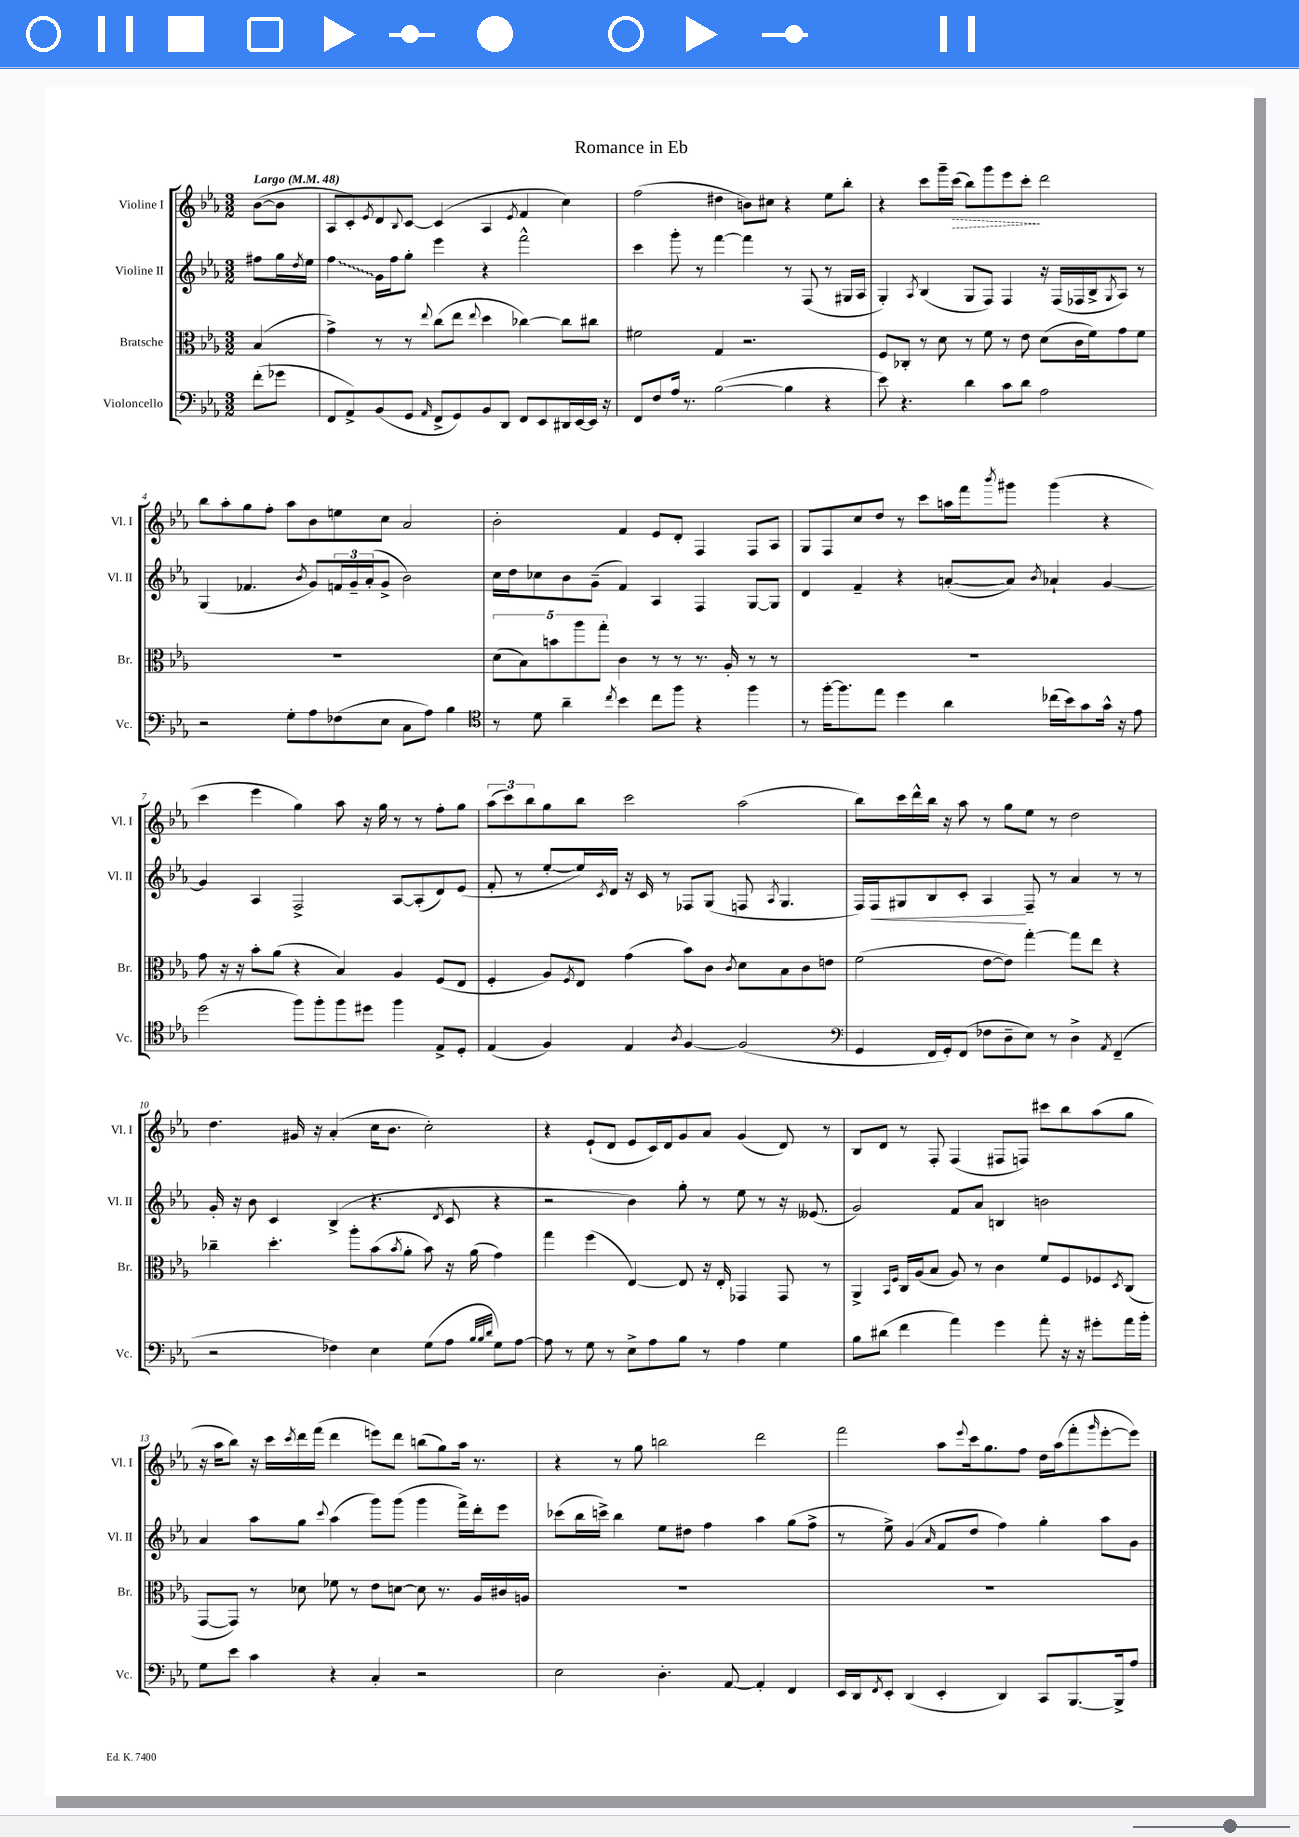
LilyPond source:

\header { title = "Romance in Eb" }
<<
\new StaffGroup <<
\new Staff = "s0" \with { instrumentName = "Violine I" shortInstrumentName = "Vl. I" } {
    \clef treble \key ees \major \numericTimeSignature \time 3/2 \partial 4 \tempo "Largo" 4 = 48
    bes'8~( bes'8 |
    aes8 c'8-.) \acciaccatura { ees'8 } d'8 \appoggiatura { bes8 } c'8~ c'4( aes4 \acciaccatura { ees'8 } f'4 c''4) |
    f''2( dis''4 b'8) cis''8 r4 ees''8 bes''8-. |
    r4 c'''8 g'''16-- \once \override Hairpin.style = #'dashed-line c'''16\>( bes''8) g'''8 ees'''8 c'''8-.\! d'''2 |
    bes''8 aes''8-. g''8 f''8-. aes''8 bes'8 e''8 c''8 aes'2 |
    bes'2-. f'4 ees'8 d'8-. f4 f8 aes8 |
    g8 f8 c''8 d''8 r8 c'''8 a''16 f'''16 \acciaccatura { bes'''8 } gis'''8 gis'''4( r4 |
    c'''4 ees'''4 g''4) aes''8 r16 g''16 r8 r8 f''8-. g''8 |
    \tuplet 3/2 { aes''8( c'''8) bes''8 } g''8 bes''8 c'''2 aes''2( |
    bes''8) c'''16 d'''16-^ bes''16 r16 aes''8 r8 g''8 ees''8 r8 d''2 |
    d''4. gis'16 r16 aes'4-.( c''16 bes'8. c''2-.) |
    r4 ees'8-!( d'8 ees'8 c'16) d'16 g'8 aes'8 g'4( d'8) r8 |
    bes8 d'8 r8 f8-. f4( fis8 f8) cis'''8 bes''8 aes''8( g''8 |
    r16 aes''16 bes''8) r16 c'''16 \acciaccatura { c'''8 } d'''16 f'''16( d'''4 e'''8) d'''8 b''8( g''8) aes''16 r8. |
    r4 r8 g''8 b''2 d'''2 |
    f'''2 aes''8 \appoggiatura { ees'''8 } c'''16 g''8. f''8 d''16 aes''16( f'''8-. \grace { g'''16 } ees'''8~-. ees'''8) \bar "|." |
}
\new Staff = "s1" \with { instrumentName = "Violine II" shortInstrumentName = "Vl. II" } {
    \clef treble \key ees \major \numericTimeSignature \time 3/2 \partial 4
    fis''8 g''16 \acciaccatura { d''8 } ees''16 |
    \once \override Glissando.style = #'zigzag f''4\glissando g'16 f''16 g''8-. ees'''4 r4 f'''2-^ |
    c'''4 g'''8-. r8 f'''4~ f'''4 r8 f8( r8 gis16 aes16 |
    g4-.) \acciaccatura { aes8 } bes4( g8 f8) f4 r16 f16( fes16 bes16-> \acciaccatura { g8 } aes8) r8 |
    g4( fes'4. \acciaccatura { bes'8 } g'8) \tuplet 3/2 { f'16 g'16-- aes'16-.( } g'8-> bes'2) |
    c''16 d''16 ces''8 bes'8 g'8--( f'4) aes4 f4 g8~ g8 |
    d'4 f'4-- r4 a'8~-.( a'8) \acciaccatura { bes'8 } aes'4-! g'4~ |
    g'4 aes4 f2-> aes8~ aes8-.( d'8) ees'8( |
    f'8-. r8 ees''8~-. ees''16) \acciaccatura { c'8 } d'16 r16 c'16 r8 fes8 g8( f8 \acciaccatura { aes8 } g4. |
    f16) f16\< gis8 bes8 c'8-. aes4\! f8-- r8 aes'4 r8 r8 |
    g'16-. r16 bes'8 c'4 bes4->( r4. \acciaccatura { d'8 } c'8 r4 |
    r2 bes'4) g''8-. r8 ees''8 r8 r16 eeses'8.( |
    g'2) f'8 aes'8 b4 b'2 |
    aes'4 aes''8 g''8 \appoggiatura { c'''8 } aes''4( g'''8) g'''8( g'''4 f'''16->) d'''16-. ees'''8 |
    ces'''8( bes''16 c'''16->) bes''4 ees''8 dis''8 f''4 aes''4 g''8( f''8-> |
    r8 ees''8->) g'4( \grace { aes'16 } f'8 d''8 f''4) g''4-. aes''8 g'8 \bar "|." |
}
\new Staff = "s2" \with { instrumentName = "Bratsche" shortInstrumentName = "Br." } {
    \clef alto \key ees \major \numericTimeSignature \time 3/2 \partial 4
    bes4( |
    g'4->) r8 r8 \appoggiatura { ees''8 } c''8( ees''8 \appoggiatura { ees''8 } d''4 ces''4~) ces''8 cis''8 |
    fis'2 g4 r2. |
    f8 ces8-. r8 d'8 r8 f'8 r8 ees'8 d'8( c'16 f'16) g'8 f'8 |
    R1. |
    \tuplet 5/4 { d'8( bes8) b'8 aes''8 g''8-. } c'4 r8 r8 r8. aes16-. r8 r8 |
    R1. |
    g'8 r16 r16 bes'8-. aes'8( r4 bes4) aes4 f8( ees8 |
    f4-. aes8) \acciaccatura { f8 } ees8 g'4( bes'8) c'8 \acciaccatura { c'8 } d'8 bes8 c'8 e'8 |
    f'2( ees'8~ ees'8) g''4~-. g''8 ees''8 r4 |
    ces''4-- d''4.-. aes''8-. bes'8( \acciaccatura { bes'8 } aes'8-. bes'8) r16 aes'16( g'4) |
    g''4 f''4( ees4~) ees8 r16 ees16-. ges,4 ges,8 r8 |
    aes,4-> \grace { bes,16 f16 } c16 aes16( bes8 aes8) r8 c'4 f'8 f8 fes8 \acciaccatura { d8 } c8( |
    g,8~ g,8) r8 des'8 fes'8 r8 ees'8 d'8~ d'8 r8. aes16 cis'16 a16 |
    R1. |
    R1. \bar "|." |
}
\new Staff = "s3" \with { instrumentName = "Violoncello" shortInstrumentName = "Vc." } {
    \clef bass \key ees \major \numericTimeSignature \time 3/2 \partial 4
    f'8-.( ges'8 |
    f,8 aes,8->) bes,8( g,8 \grace { aes,16 } f,8-> g,8) bes,8 d,8 f,8 ees,8 dis,16 ees,16~ ees,16 r16 |
    f,8 f8 aes16 r8. bes2~( bes4 r4 |
    ees'8) r4. d'4 c'8 d'8 aes2 |
    r2 g8-. aes8 fes8( ees8 c8 aes8) bes4 |
    \clef tenor r8 d'8 aes'4-- \acciaccatura { c''8 } bes'4 c''8 f''8 r4 f''4 |
    r8 f''16~-. f''8. ees''8 d''4 aes'4 ces''16( bes'16) g'8 g'16-^ r16 ees'8 |
    d''2( f''8) f''8-. f''8 dis''8 f''4 ees8-> d8-. |
    ees4( f4) ees4 \acciaccatura { aes8 } f4~ f2( |
    \clef bass g,4 f,16 g,16-.) f,8( fes8 d8-- ees8) r8 d4-> \acciaccatura { aes,8 } f,4--( |
    r2 fes4) ees4 g8( aes8 \grace { bes32 bes32 d'32 } g8) aes8~ |
    aes8 r8 g8 r8 ees8-> aes8 bes8 r8 aes4 g4 |
    bes8 dis'8( f'4 aes'4) g'4 aes'8-. r16 r16 gis'8-. aes'16 bes'16-. |
    g8 ees'8 c'4 r4 c4-. r2 |
    ees2 d4.-. aes,8~ aes,4-. f,4 |
    ees,16 d,16 \acciaccatura { f,8 } ees,8-. d,4( ees,4-. d,4) c,8 bes,,8.~ bes,,16-> aes8 \bar "|." |
}
>>
>>
